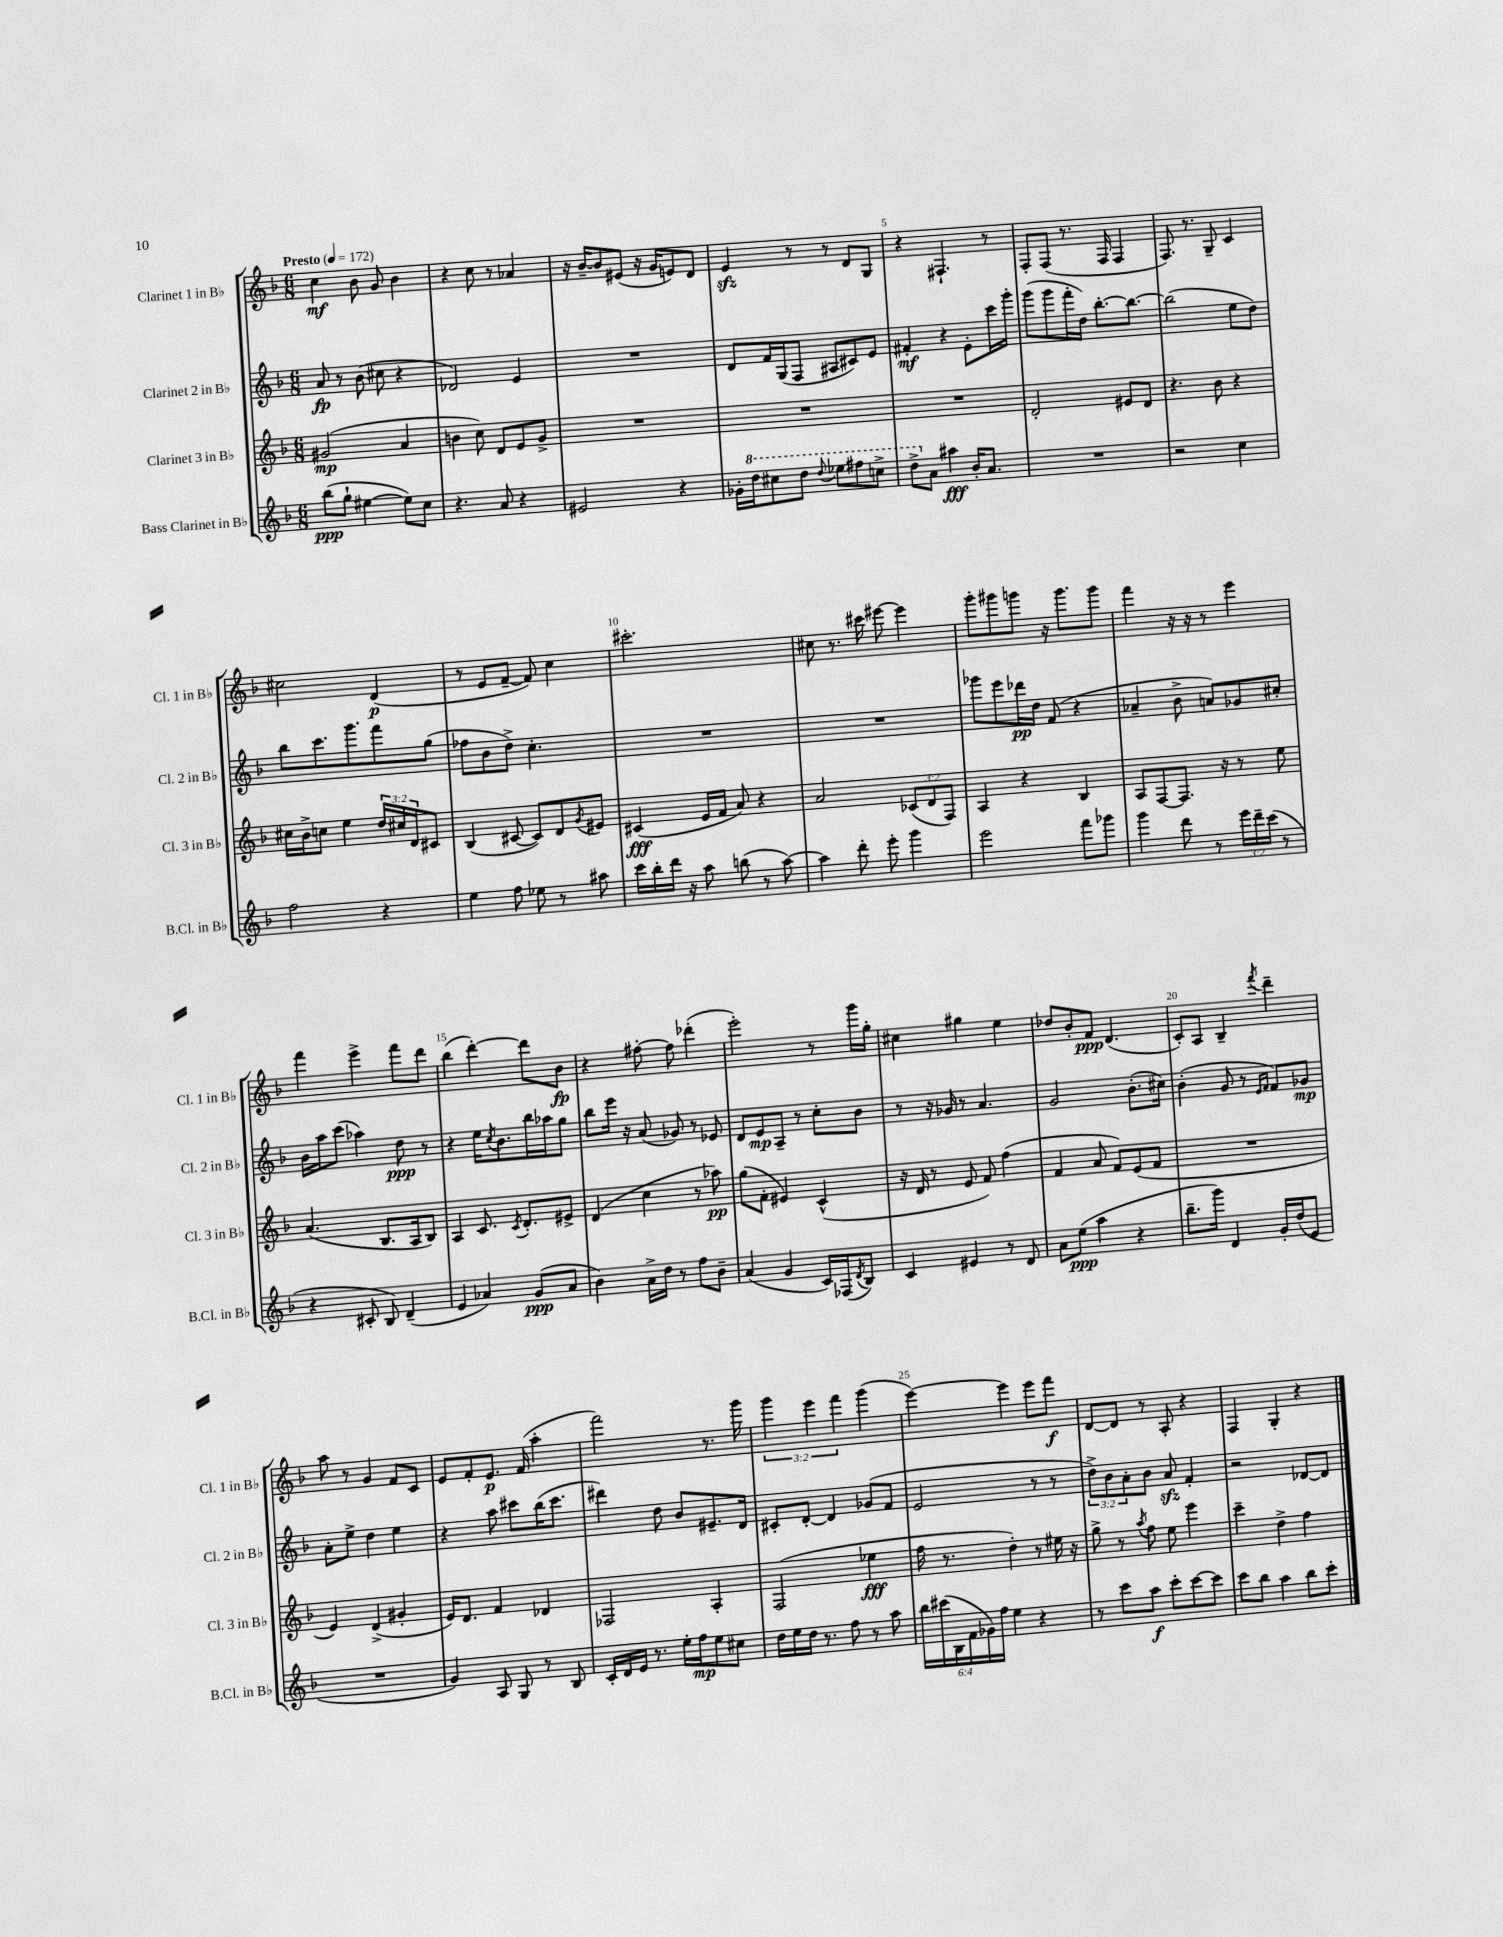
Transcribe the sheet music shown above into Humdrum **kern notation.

**kern	**kern	**kern	**kern
*staff4	*staff3	*staff2	*staff1
*clefG2	*clefG2	*clefG2	*clefG2
*k[b-]	*k[b-]	*k[b-]	*k[b-]
*M6/8	*M6/8	*M6/8	*M6/8
*MM172	*MM172	*MM172	*MM172
(8bb-\L	(2g#/	8a/	4cc\
8gg`\J	.	8r	.
[4ee#\	.	(8b-\	8b-\
.	.	8cc#\	8g/
8ee#\]L)	4a/	4r	4b-\
8cc\J	.	.	.
=	=	=	=
4.r	4b\	2d-/)	4r
.	8cc\)	.	8cc\
8a/	8d/L	.	8r
4r	8e/	4e/	4a-/
.	8g^/J	.	.
=	=	=	=
2e#/	2.r	2.r	16r
.	.	.	[16b-~/LK
.	.	.	8b-/]
.	.	.	(8e#/J
.	.	.	16r
.	.	.	16g/LK
4r	.	.	8e/)
.	.	.	8d/J
=	=	=	=
16g-'\LL	2.r	8d/L	4e/
16ddd\J	.	.	.
8ccc#\	.	16f/L	.
.	.	(16G/J	.
8ddd\J	.	8F/J	8r
8qqddd/	.	.	.
8eee-\L	.	8A#/L	8r
8fff#\	.	8c#/)	8d/L
8ccc^\J	.	8e/J	8G/J
=	=	=	=
8ddd^\L	2.r	4f#'/	4r
8a\J	.	.	.
4aa#\	.	4r	4.F#`/
16b-'/LK	.	8e'\L	.
8.a/J	.	.	.
.	.	16ccc\L	8r
.	.	16ggg'\JJ	.
=	=	=	=
2.r	2d'/	(8ggg\L	8F'/L
.	.	8ggg\	(8F/J
.	.	16fff'\L	8.r
.	.	16dd\JJ)	.
.	.	[8.bb-'\L	.
.	.	.	16F/
.	8e#/L	.	4F/
.	.	8.bb-\_J	.
.	8d/J	.	.
=	=	=	=
2r	4.r	(2bb-\]	8.F/)
.	.	.	8.r
.	8b-\	.	8G~/
4cc\	4r	8ee\L	4c/
.	.	8dd\J)	.
=	=	=	=
2ff\	16cc#\LL	8bb-\L	2cc#\
.	16b-^\J	.	.
.	8cc\J	8.ccc\	.
.	4ee\	.	.
.	.	8.ggg\	.
4r	24dd/LL	8fff\	(4d/
.	24cc#/	.	.
.	24d/J	.	.
.	8c#/J	(8gg\J	.
=	=	=	=
4ee\	(4B-/	8ff-\L	8r
.	.	8b-\	8e/L
8ff\	[8c#/	8dd^\J)	[8f~/J
8ee-\	8c#/]L)	4.cc'\	8f/])
8r	8d/	.	4cc\
.	8qg/	.	.
8aa#\	8e#/J	.	.
=	=	=	=
16ccc\LL	(4c#/	2.r	2.ccc#'\
16bb-'\	.	.	.
16ddd\JJ	.	.	.
16r	.	.	.
8aa\	16e/LL	.	.
.	16f/JJ	.	.
(8bb\	8a/)	.	.
8r	4r	.	.
[8aa\)	.	.	.
=	=	=	=
4aa\]	2a/	2.r	8cc#\
.	.	.	8.r
8ddd'\	.	.	.
.	.	.	16ccc#\
8eee'\	.	.	[8eee#\
4ggg\	(12c-/L	.	4eee#\]
.	12d/	.	.
.	12F/J)	.	.
=	=	=	=
2eee\	4A/	8ggg-\L	8ggg'\L
.	.	8eee\	8ggg#\
.	4r	16ddd-\L	8ggg\J
.	.	16dd\JJ	.
.	.	(8f/	16r
.	.	.	8.ggg\L
8fff\L	4B-/	4r	.
8ggg-\J	.	.	8ggg\J
=	=	=	=
4ggg\	8A/L	4a-~/	4fff\
.	[8F/	.	.
8ddd\	8.F/]J	8b-^\	16r
.	.	.	16r
8r	.	8a/L)	8r
.	16r	.	.
24eee\LL	8r	8g-/	4eee\
24ddd~\	.	.	.
(24ccc\JJ	.	.	.
8r	8ee\	8cc#'/J	.
=	=	=	=
4r	(4.a/	16b-\LL	4fff\
.	.	16aa\J	.
.	.	(8ccc\J	.
8c#'/	.	4aa-\)	4eee^\
8B-/)	8.B-/L	.	.
(4d~/	.	8dd\	8fff\L
.	16A/k	.	.
.	8B-/J)	8r	8ddd\J
=	=	=	=
4e/	4A/	4r	(4bb-\
4a-/)	8.c/	16ee\LK	[4ddd'\)
.	.	8qcc/	.
.	.	8.b-\	.
.	8qc/	.	.
.	8.d'/L	.	.
(8g/L	.	16bb-\L	8ddd\]L
.	.	16aa-\J	.
8a-/J	8e#^/J	8gg\J	8b-\J
=	=	=	=
4b-\)	(4d/	8bb-\L	4r
.	.	16eee\Jk	.
.	.	16r	.
16a^\LL	4cc\	(8a/	[8ff#'\
16dd\JJ	.	.	.
8r	.	8g-/)	8ff#\]
8ff\L	8r	8r	(4ddd-'\
8b-~\J	8aa-\)	8e-/	.
=	=	=	=
(4a/	(8gg\L	8d/L	2eee'\)
.	8f'\J	8e/	.
4g/	4e#/)	8A~/J	.
.	.	8r	.
16c/LL)	(4c^^/	8cc'\L	8r
(16F-/J	.	.	.
8qd/	.	.	.
8B-/J)	.	8b-\J	16ggg\LL
.	.	.	16gg'\JJ
=	=	=	=
4c/	16r	8r	4cc#\
.	16d/	.	.
.	8r	16r	.
.	.	16g-/	.
4e#/	8e/	8r	4gg#\
.	8f/)	4.a/	.
8r	(4ff\	.	4ee\
8d/	.	.	.
=	=	=	=
8a\L	4f/	2g/	8dd-/L
(8ee\J	.	.	8b-'/
4aa\	8a/	.	8f/J
.	8f/L)	.	(4.d/
4r	(8e/	(8.b-'\L	.
.	8f/J	.	.
.	.	16cc#\Jk)	.
=	=	=	=
8.bb-~\L	2.r	(4b-'\	8c'/L)
.	.	.	8A/J
16ggg\Jk)	.	.	.
4d/	.	8g/	4B-~/
.	.	8r	.
.	.	16qqe/LL	.
.	.	16qqf/JJ	8qfff/
16g'/LL	.	8f/L)	4ddd~\
(16dd/J	.	.	.
8e/J	.	8g-/J	.
=	=	=	=
2.r	4e/)	8a'\L	8aa\
.	.	8ee^\J	8r
.	(4d^/	4dd\	4g/
.	4g#'/	4ee\	8f/L
.	.	.	8c/J
=	=	=	=
4g/)	16e/LK)	4r	8e/L
.	8.d/J	.	.
.	.	.	8f'/
8A/	4f/	8aa\	8.e/J
8G/	.	8ccc#\L	.
.	.	.	(16f/
8r	4d-/	(16bb-\K	4aa'\
.	.	8.ccc#\J	.
8B-/	.	.	.
=	=	=	=
16c'/LL	2F-/	4ddd#\)	2fff\)
16d/	.	.	.
16e/JJ	.	.	.
8.r	.	.	.
.	.	8dd\	.
16ee'\LL	.	8b-/L	.
16ff\J	.	.	.
8ee\	4A'/	8.e#~/	8.r
8cc#\J	.	.	.
.	.	16d/Jk	16ggg\
=	=	=	=
16dd\LL	(2F/	8c#'/L	6ggg\
16ee\	.	.	.
16dd\JJ	.	[8d'/J	.
.	.	.	6eee\
8.r	.	.	.
.	.	4d/]	.
.	.	.	6fff\
8ff\	.	.	.
8r	4ee-\	(8g-/L	(4ggg\
8aa\	.	8f/J	.
=	=	=	=
24bb-\LL	16ff\	2e/	[4eee\)
(24ccc#\	.	.	.
.	8.r	.	.
24B-\	.	.	.
24f\	.	.	.
24g-\)	.	.	.
24ff\JJ	.	.	.
4ee\	4dd'\)	.	4eee\]
4r	8r	8r	8eee\L
.	16ee#\	8r	8fff\J
.	16r	.	.
=	=	=	=
8r	8gg^\	12dd^\L)	[8d/L
.	.	12b-\	.
8ccc\L	8r	.	8d/]J
.	.	12a'\	.
.	8qaa/	.	.
8aa\J	8ff\	8b-\J	8r
8ccc'\L	8ee\	8a/	8A'/
[8ccc\	4eee\	4f'/	4r
8ccc\]J	.	.	.
=	=	=	=
8ccc\L	4ccc~\	2r	4F/
8bb-\J	.	.	.
4aa\	4dd^\	.	4G'/
8bb-\L	4ff\	[8d-/L	4r
8ccc'\J	.	8d-/]J	.
==	==	==	==
*-	*-	*-	*-
